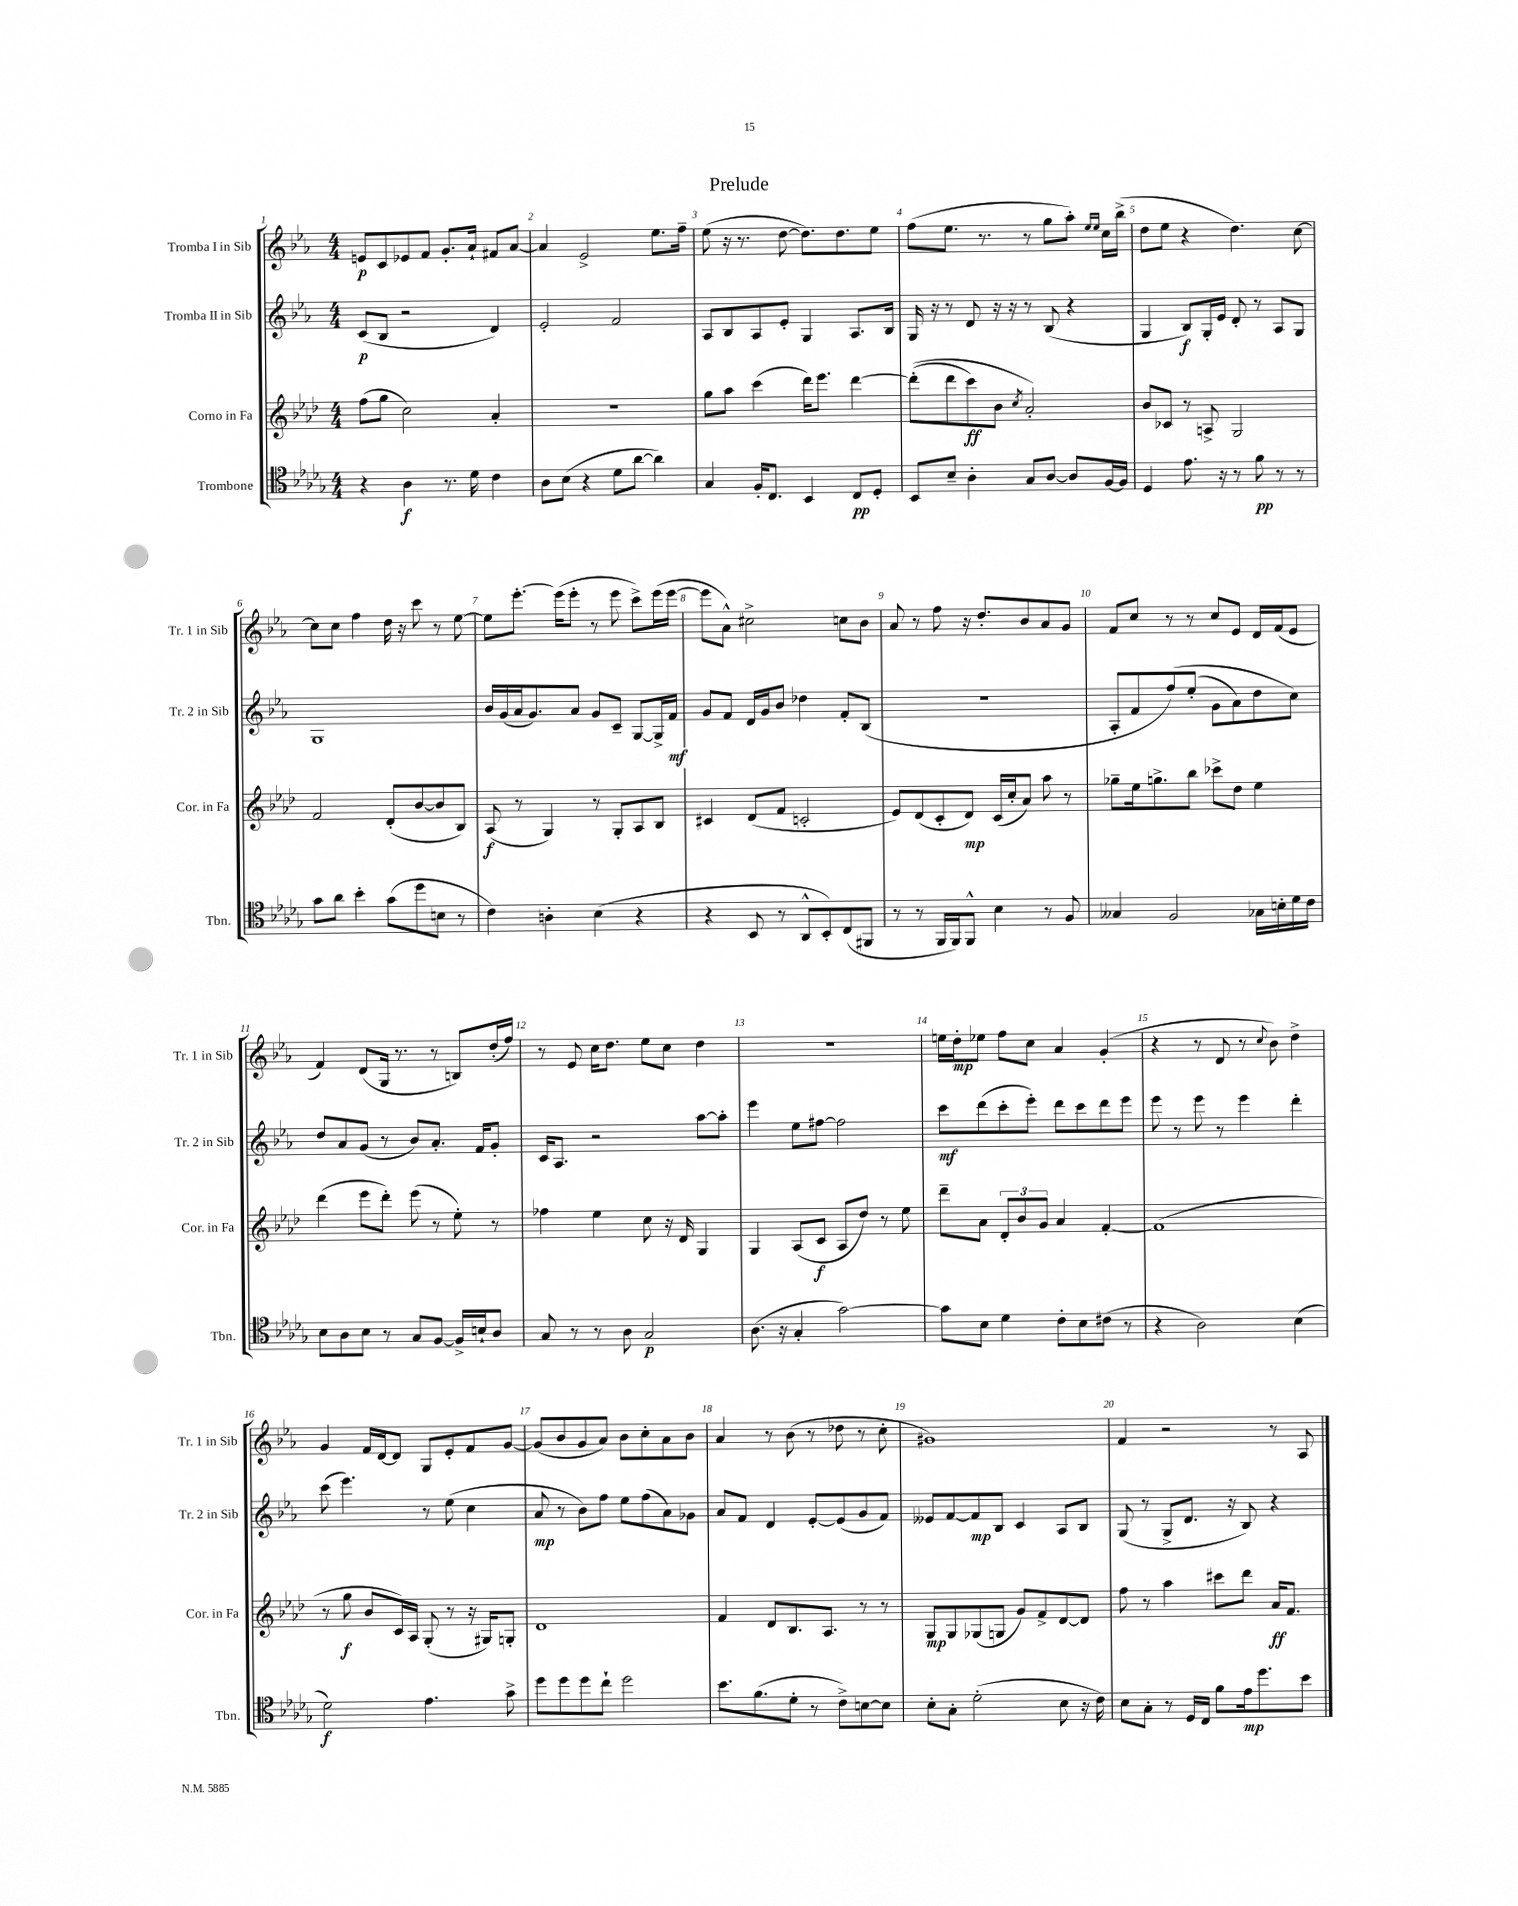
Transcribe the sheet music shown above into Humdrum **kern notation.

**kern	**kern	**kern	**kern
*staff4	*staff3	*staff2	*staff1
*clefC4	*clefG2	*clefG2	*clefG2
*k[b-e-a-d-g-]	*k[b-e-a-d-]	*k[b-e-a-]	*k[b-e-a-]
*M4/4	*M4/4	*M4/4	*M4/4
4r	(8ff\L	(8c/L	8e/L
.	8gg\J	8B-/J	8c/
4A-\	2cc\)	2r	8e-/
.	.	.	8f/J
8.r	.	.	8.g'/L
16d-\	.	.	16a-`/Jk
4c\	4a-'/	4d/)	8f#/L
.	.	.	[8a-/J
=	=	=	=
8A-\L	1r	2e-'/	4a-/]
(8B-\J	.	.	.
4r	.	.	2e-^/
8d-\L	.	2f/	.
[8a-\J	.	.	.
4a-\])	.	.	8.ee-\L
.	.	.	16ff~\Jk
=	=	=	=
4G-/	8gg\L	8A-/L	(8ee-\
.	8aa-\J	8B-/	16r
.	.	.	8.r
16F'/LK	(4ccc\	8A-/	.
8.C/J	.	.	.
.	.	8e-'/J	[8dd\
4BB-/	16ddd-\LK)	4G/	8.dd\]L)
.	8.eee-\J	.	.
.	.	.	8.dd\
8C/L	[4ddd-\	8.A-/L	.
8D-'/J	.	.	8ee-\J
.	.	16B-/Jk	.
=	=	=	=
8BB-/L	&((8ddd-'\]L	16G/	(8ff\L
.	.	16r	.
8B-~/J	8ddd-\	8r	8.ee-\J
4A-'\	8ccc\)	8d/	.
.	.	.	8.r
.	8b-\J	16r	.
.	.	16r	.
.	8qcc/	.	.
8G-/L	2a-'/&)	8r	8r
[8A-/J	.	(8B-/	8gg\L
8A-/]L	.	4r	8aa-'\J)
.	.	.	16qqee-/LL
.	.	.	16qqee-/JJ
[16F/L	.	.	16cc\LL
16F/]JJ	.	.	(16bb-^\JJ
=	=	=	=
4D-/	8b-/L	4G/	8dd\L
.	8c-/J	.	8ee-\J
8.e-\	8r	8B-/L)	4r
.	8A^/	16G'/L	.
16r	.	16e-/JJ	.
8r	2G/	8d'/	4.dd\)
8f\	.	8r	.
8r	.	8A-/L	.
8r	.	8G/J	[8cc\
=	=	=	=
8g-\L	2f/	1G	8cc\]L
8a-\J	.	.	8cc\J
4b-'\	.	.	4ff\
(8g-\L	(8d-'/L	.	16dd\
.	.	.	16r
8dd-\	[8b-/	.	8ccc\
8B\J	8b-/]	.	8r
8r	8B-/J)	.	[8ee-\
=	=	=	=
4c\)	(8A-/	16b-/LL	8ee-\]L
.	.	(16g/	.
.	8r	16a-/J	[8.eee-'\J
.	.	8.g/)	.
4A'\	4G/)	.	.
.	.	.	(16eee-\]LK
.	.	8a-/J	8eee-'\J
(4B-\	8r	8g/L	8r
.	8G'/L	8c~/J	8eee-\
4r	8A-/	[8G/L	8ccc^\L)
.	8B-/J	16G^/]L	(16eee-\L
.	.	16f/JJ	[16eee-\JJ
=	=	=	=
4r	4c#/	8g/L	8eee-\]L
.	.	8f/J	8a-^^\J)
8BB-/	(8d-/L	16d/LL	2cc#^\
.	.	16g/J	.
8r	8f/J	8b-/J	.
8AA-^^/L	2c'/	4dd-\	.
8BB-'/)	.	.	.
(8C/	.	8f'/L	8cc\L
8FF#/J	.	(8B-/J	8b-\J
=	=	=	=
8r	8e-/L)	1r	8a-/
8r	(8d-/	.	8r
16FF/LL	8c'/	.	8ff\
16FF/J)	.	.	.
8FF^^/J	8d-/J)	.	16r
.	.	.	8.dd'/L
4B-\	(16c/LL	.	.
.	16cc'/J	.	.
.	8a-/J)	.	8b-/
8r	8aa-\	.	8a-/
8F/	8r	.	8g/J
=	=	=	=
4G--/	8gg-~\L	8A-'/L	8f/L
.	16ee-\k	8f/	8cc/J
.	8.gg^\	.	.
2F/	.	&(8ff/)	8r
.	8bb-\J	(8ee-'/J	8r
.	8ccc-^\L	8g\L	8cc/L
.	8dd-\J	8a-\)	8e-/J
16G-\LL	4ee-\	8dd\	16d/LL
16B'\	.	.	(16f/J
16d-\	.	8cc\J&)	8e-/J
16c\JJ	.	.	.
=	=	=	=
8B-\L	(4ddd-\	8dd/L	4f/)
8A-\	.	8a-/	.
8B-\J	8eee-\L	(8g/J	(8d/L
8r	8ddd-'\J)	8r	16G/Jk
.	.	.	8.r
8G-/L	(8eee-\	8b-/L)	.
[8F/J	8r	8.a-'/J	8r
16F^/]LL	8ee-'\)	.	8B/L)
16B`/J	.	16f/LK	.
8A-/J	8r	8g'/J	(16dd'/L
.	.	.	16ff/JJ)
=	=	=	=
8G-/	4ff-\	16c/LK	8r
.	.	8.A-/J	.
8r	.	.	8e-/
8r	4ee-\	2r	16cc\LK
.	.	.	8.dd\J
8A-\	.	.	.
2G-/	8cc\	.	8ee-\L
.	16r	.	8cc\J
.	16d-/	.	.
.	4G/	[8aa-\L	4dd\
.	.	8aa-'\]J	.
=	=	=	=
(8.A-\	4G/	4eee-\	1r
16r	.	.	.
4G-'/	(8A-/L	8ee-\L	.
.	8c/J	[8ff#\J	.
[2g-\)	8A-/L	2ff#\]	.
.	8dd-/J)	.	.
.	8r	.	.
.	8ee-\	.	.
=	=	=	=
8g-\]L	8ddd-~\L	8ccc\L	16ee\LL
.	.	.	16dd'\J
8B-\J	8a-\J	(8ddd\	8ee-\J
4d-\	12d-'/L	8ccc'\	8ff\L
.	12b-/	.	.
.	.	8eee-'\J)	8cc\J
.	12g/J	.	.
8c'\L	4a-/	8ddd\L	4a-/
8B-\	.	8ccc\	.
(8c#\J	[4f'/	8ddd\	(4g'/
8r	.	8eee-\J	.
=	=	=	=
4r	(1f]	8eee-\	4r
.	.	8r	.
2A-\)	.	8eee-\	8r
.	.	8r	8d/
.	.	4eee-\	8r
.	.	.	8qqcc/
.	.	.	8b-\)
(4B-\	.	4ddd'\	4dd^\
=	=	=	=
2d-\)	8r	(8ccc\	4g/
.	8gg\	4.eee-\)	.
.	8b-/L	.	16f/LL
.	.	.	[16d/J
.	16c/L)	.	8d/]J
.	16A-/JJ	.	.
4.e-\	(8G'/	8r	8G/L
.	8r	(8ee-\	8e-'/
.	16r	4cc\	8f/
.	16G#/LK)	.	.
8g-^\	8G'/J	.	[8g/J
=	=	=	=
8dd-\L	1d-	8a-/	(8g/]L
8dd-\	.	8r	8b-/
8dd-\	.	8b-\L)	8g/
8cc`\J	.	8ff\J	8a-/J)
2dd-\	.	8ee-\L	8b-\L
.	.	(8ff\	8cc'\
.	.	8a-\)	8a-\
.	.	8g-\J	8b-\J
=	=	=	=
8.b-\L	4f/	8a-/L	4a-/
.	.	8f/J	.
(8.f\	.	.	.
.	8d-/L	4d/	8r
8d-'\J	8.B-/	.	(8b-\
8r	.	[8e-'/L	8r
.	8.A-/J	.	.
8c^\L)	.	(8e-/]	8dd-\
[8B\	8r	8g/	8r
8B\]J	8r	8f/J)	8cc'\
=	=	=	=
8B-'\L	8G/L	8e--/L	1g#)
8G-'\J	8G/	[8f/	.
(2d-'\	(8G-/	8f/]	.
.	8G/J	8B-/J	.
.	8g/L)	4c/	.
.	8f^/	.	.
8B-\	[8d-/	8A-/L	.
16r	8d-/]J	8B-/J	.
16c\)	.	.	.
=	=	=	=
8B-\L	8ff\	(8G/	4f/
8G-'\J	8r	8r	.
8r	4aa-\	8G^/L	2r
16D-/LL	.	8.d/J	.
16C/JJ	.	.	.
8f\L	8ccc#\L	.	.
.	.	16r	.
16e-\k	8ddd-\J	8B-/)	.
8.dd-\	.	.	.
.	16a-/LK	4r	8r
.	8.f/J	.	.
8b-\J	.	.	8A-/
==	==	==	==
*-	*-	*-	*-
